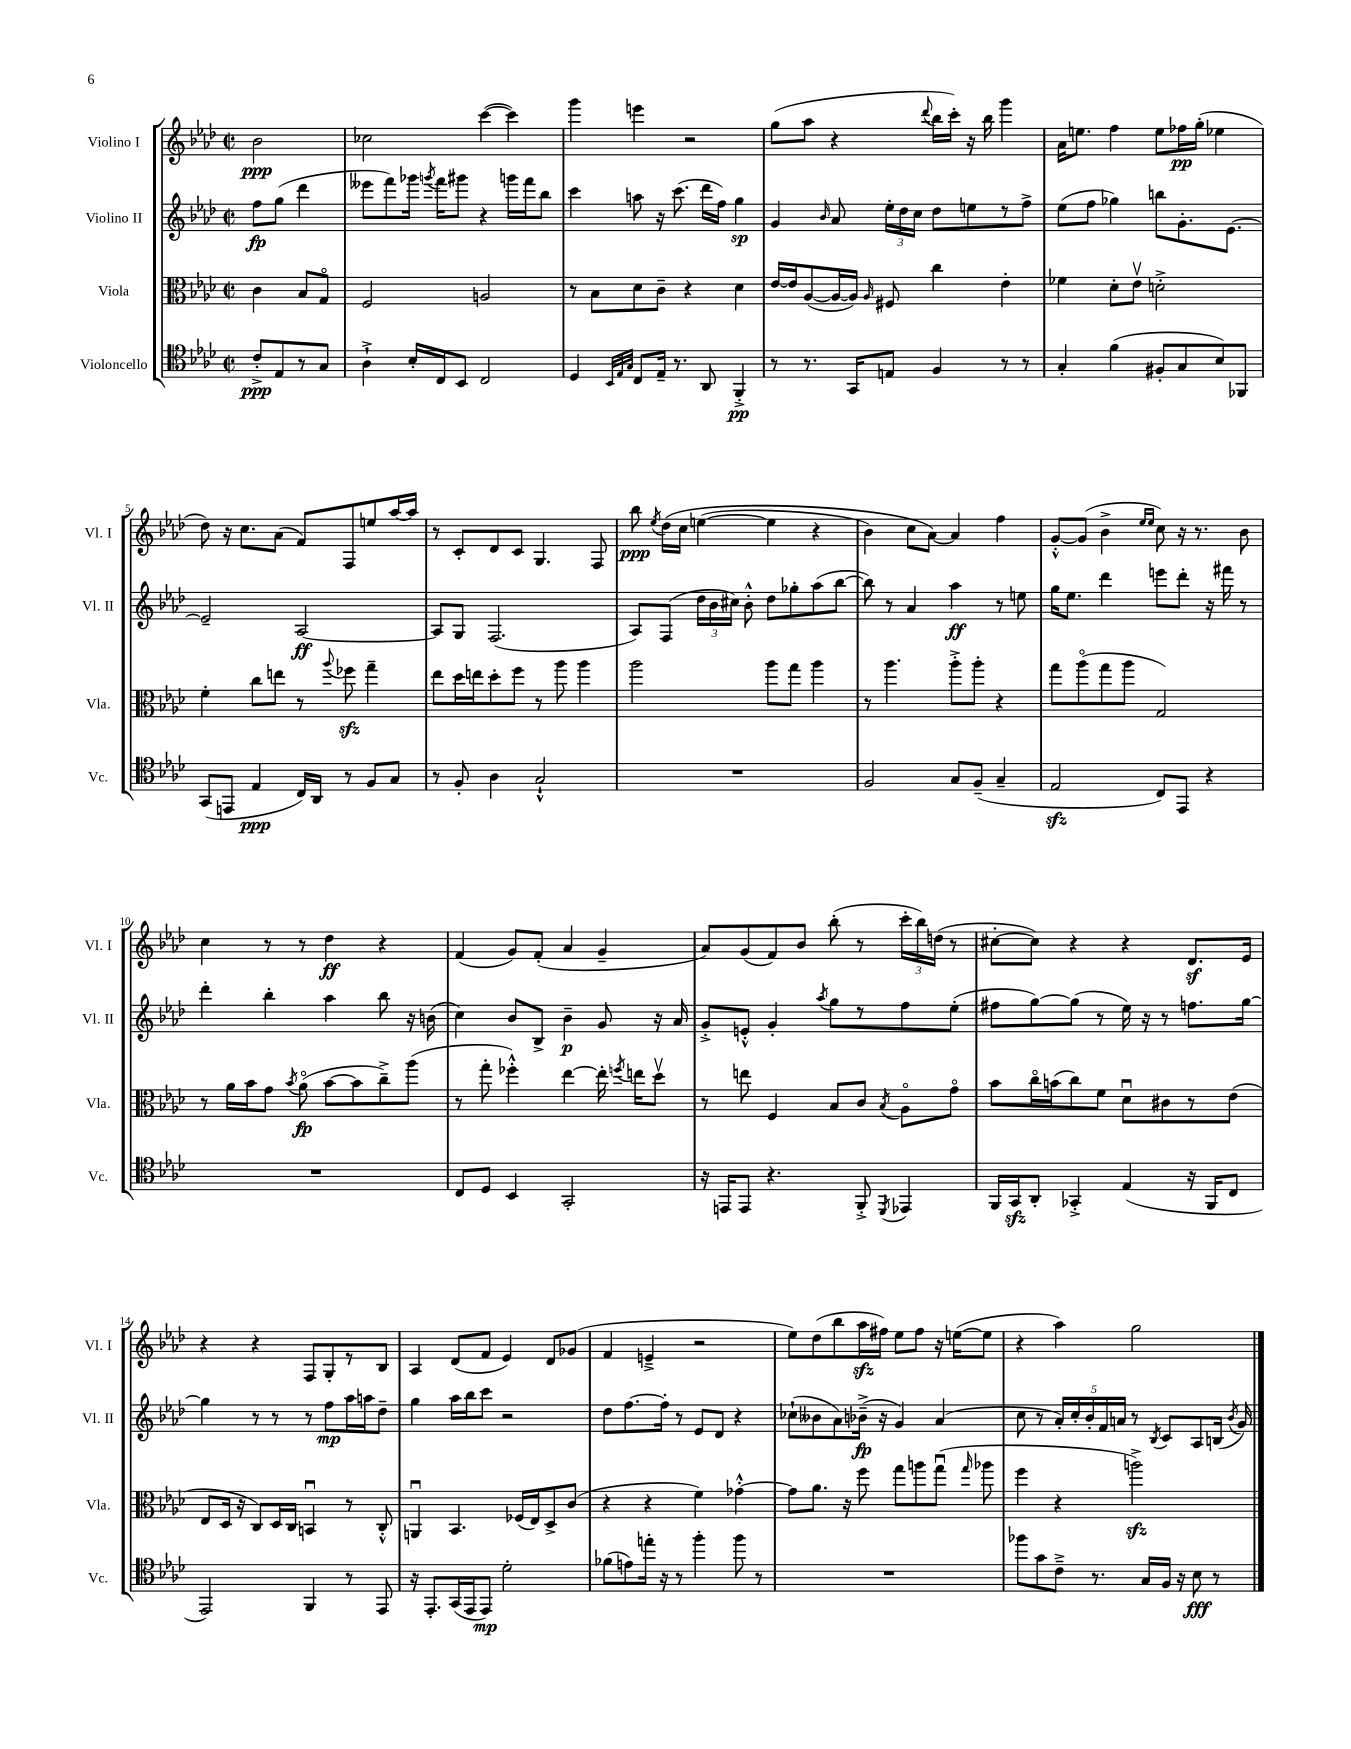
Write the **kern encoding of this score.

**kern	**kern	**kern	**kern
*staff4	*staff3	*staff2	*staff1
*clefC4	*clefC3	*clefG2	*clefG2
*k[b-e-a-d-]	*k[b-e-a-d-]	*k[b-e-a-d-]	*k[b-e-a-d-]
*M2/2	*M2/2	*M2/2	*M2/2
*met(c|)	*met(c|)	*met(c|)	*met(c|)
8c'^	4c	8ff	2b-
8E-	.	(8gg	.
8r	8B-	4ddd-	.
8G	8Go	.	.
=	=	=	=
4A-`^	2F	8eee--	2cc-
.	.	8fff)	.
16B-'	.	16ggg-	.
.	.	8qggg	.
16C	.	16fff	.
8BB-	.	8ggg#	.
2C	2A	4r	([4ccc
.	.	16ggg	4ccc])
.	.	16fff	.
.	.	8bb-	.
=	=	=	=
4D-	8r	4ccc	4ggg
.	8B-	.	.
32qqBB-	.	.	.
32qqE-	.	.	.
32qqG	.	.	.
8C	8d-	8aa	4eee
16E-~	8c~	16r	.
8.r	.	(8.ccc	.
.	4r	.	2r
8AA-	.	16ddd-	.
.	.	16ff)	.
4FF'^	4d-	4gg	.
=	=	=	=
8r	[16e-	4g	(8gg
.	16e-]	.	.
8.r	([8A-	.	8aa-
.	.	16qqb-	.
.	16A-_	8a-	4r
16GG	16A-])	.	.
.	16qqA-	.	.
8E	8F#	24ee-'	.
.	.	24dd-	.
.	.	24cc	.
.	.	.	8qqddd-
4F	4cc	8dd-	16bb-
.	.	.	16ccc')
.	.	8ee	16r
.	.	.	16bb-
8r	4e-'	8r	4ggg
8r	.	8ff^	.
=	=	=	=
4G'	4f-	(8ee-	16a-
.	.	.	8.ee
.	.	8ff	.
(4f	8d-'	4gg-)	4ff
.	8e-v	.	.
8F#'	2d'^	8bb	8ee
8G	.	8.g'	16ff-
.	.	.	(16gg'
8B-)	.	.	4ee-
.	.	[8.e-	.
8FF-	.	.	.
=	=	=	=
(8GG	4f'	2e-~]	8dd-)
8EE	.	.	16r
.	.	.	8.cc
4E-	8cc	.	.
.	8ee	.	(8a-
16C)	8r	[2A-	8f)
16AA-	.	.	.
.	8qqaa-	.	.
8r	8ff-	.	8F
8F	4gg~	.	8ee
8G	.	.	[16aa-
.	.	.	16aa-]
=	=	=	=
8r	8ee-	8A-]	8r
8F'	16dd-	8G	8c'
.	16ee	.	.
4A-	8dd-'	(2.F	8d-
.	8ff	.	8c
2G`^^	8r	.	4.G
.	8aa-	.	.
.	4aa-	.	.
.	.	.	8F
=	=	=	=
1r	2aa-	8A-)	8bb-
.	.	.	8qee-
.	.	(8F	&(16dd-
.	.	.	16cc
.	.	24dd-	([4ee
.	.	24b-	.
.	.	24cc#)	.
.	.	8b-'^^	.
.	8aa-	8dd-	4ee]
.	8gg	8gg-'	.
.	4aa-	(8aa-	4r
.	.	[8bb-	.
=	=	=	=
2F	8r	8bb-])	4b-)
.	4.aa-	8r	.
.	.	4a-	8cc
.	.	.	[8a-&)
8G	8aa-'^	4aa-	4a-]
(8F~	8aa-'	.	.
4G~	4r	8r	4ff
.	.	8ee	.
=	=	=	=
2E-	8gg	16gg	[8g'^^
.	.	8.ee-	.
.	(8aa-o	.	(8g]
.	8gg	4ddd-	4b-^
.	8aa-	.	.
.	.	.	16qqee-
.	.	.	16qqee-
8C)	2G)	8eee	8cc)
8EE-	.	8ddd-'	16r
.	.	.	8.r
4r	.	16r	.
.	.	16fff#	.
.	.	8r	8b-
=	=	=	=
1r	8r	4ddd-'	4cc
.	16a-	.	.
.	16b-	.	.
.	8g	4bb-'	8r
.	8qb-	.	.
.	(8a-o	.	8r
.	[8b-	4aa-	4dd-
.	8b-]	.	.
.	8cc~^)	8bb-	4r
.	(8aa-	16r	.
.	.	(16b	.
=	=	=	=
8C	8r	4cc)	(4f
8D-	8gg'	.	.
4BB-	4ff-'^^)	8b-	8g)
.	.	8B-^	(8f'
2GG'	[4ee-	4b-~	4a-
.	16ee-']	8g	4g~
.	8qff	.	.
.	16ee	.	.
.	8dd-v	16r	.
.	.	16a-	.
=	=	=	=
16r	8r	8g'^	8a-)
16EE	.	.	.
8EE	8ee	8e'^^	(8g
4.r	4F	4g'	8f)
.	.	.	8b-
.	.	8qaa-	.
.	8B-	8gg	(8bb-'
8FF'^	8c	8r	8r
8qDD-	8qB-	.	.
4EE-	8A-o	8ff	24ccc'
.	.	.	24bb-)
.	.	.	(24dd
.	8go	(8ee-'	8r
=	=	=	=
16FF	8b-	8ff#	[8cc#'
16GG	.	.	.
8AA-'	16cco	[8gg)	8cc#])
.	(16b	.	.
4GG-'^	8cc)	(8gg]	4r
.	8f	8r	.
(4E-	8d-u	16ee-)	4r
.	.	16r	.
.	8c#	8r	.
16r	8r	8.ff	8.d-
16FF	.	.	.
8C	(8e-	.	.
.	.	[16gg	16e-
=	=	=	=
2EE-)	8E-	4gg]	4r
.	16D-	.	.
.	16r	.	.
.	8C)	8r	4r
.	16D-	8r	.
.	16C	.	.
4FF	4BBu	8r	8F
.	.	8ff	8G'
8r	8r	16aa-	8r
.	.	16aa	.
8EE-	8C'^^	8dd-~	8B-
=	=	=	=
16r	4AAu	4gg	4A-
8.EE-'	.	.	.
(16GG	4.BB-	16aa-	(8d-
16EE-	.	16bb-	.
8EE-)	.	8ccc	8f
2d-'	.	2r	4e-)
.	(16F-	.	.
.	16E-)	.	.
.	8D-^	.	8d-
.	(8c	.	(8g-
=	=	=	=
(8f-	4r	8dd-	4f
8e)	.	[8.ff	.
16ee'	4r	.	4e~^
16r	.	16ff']	.
8r	.	8r	.
4ff'	4f)	8e-	2r
.	.	8d-	.
8ff	[4g-'^^	4r	.
8r	.	.	.
=	=	=	=
1r	8g-]	(8cc-`	8ee-)
.	8.a-	8b--	(8dd-
.	.	8a-)	8bb-
.	16r	.	.
.	8ff	(16b-~^	16aa-
.	.	16r	16ff#)
.	8gg	4g)	8ee-
.	8aa	.	8ff#
.	(8ggu	(4a-	16r
.	.	.	([16ee
.	16qqgg	.	.
.	8aa-	.	8ee]
=	=	=	=
8ff-	4ff	8cc	4r
8g	.	8r	.
8c~^	4r	20a-')	4aa-)
.	.	20cc'	.
.	.	20b-'	.
8.r	.	.	.
.	.	20f	.
.	.	20a	.
.	2aa^)	8r	2gg
16G	.	.	.
.	.	8qB-	.
16F	.	8c	.
16r	.	.	.
8B-	.	8A-	.
8r	.	(16B	.
.	.	8qb-	.
.	.	16g)	.
==	==	==	==
*-	*-	*-	*-
